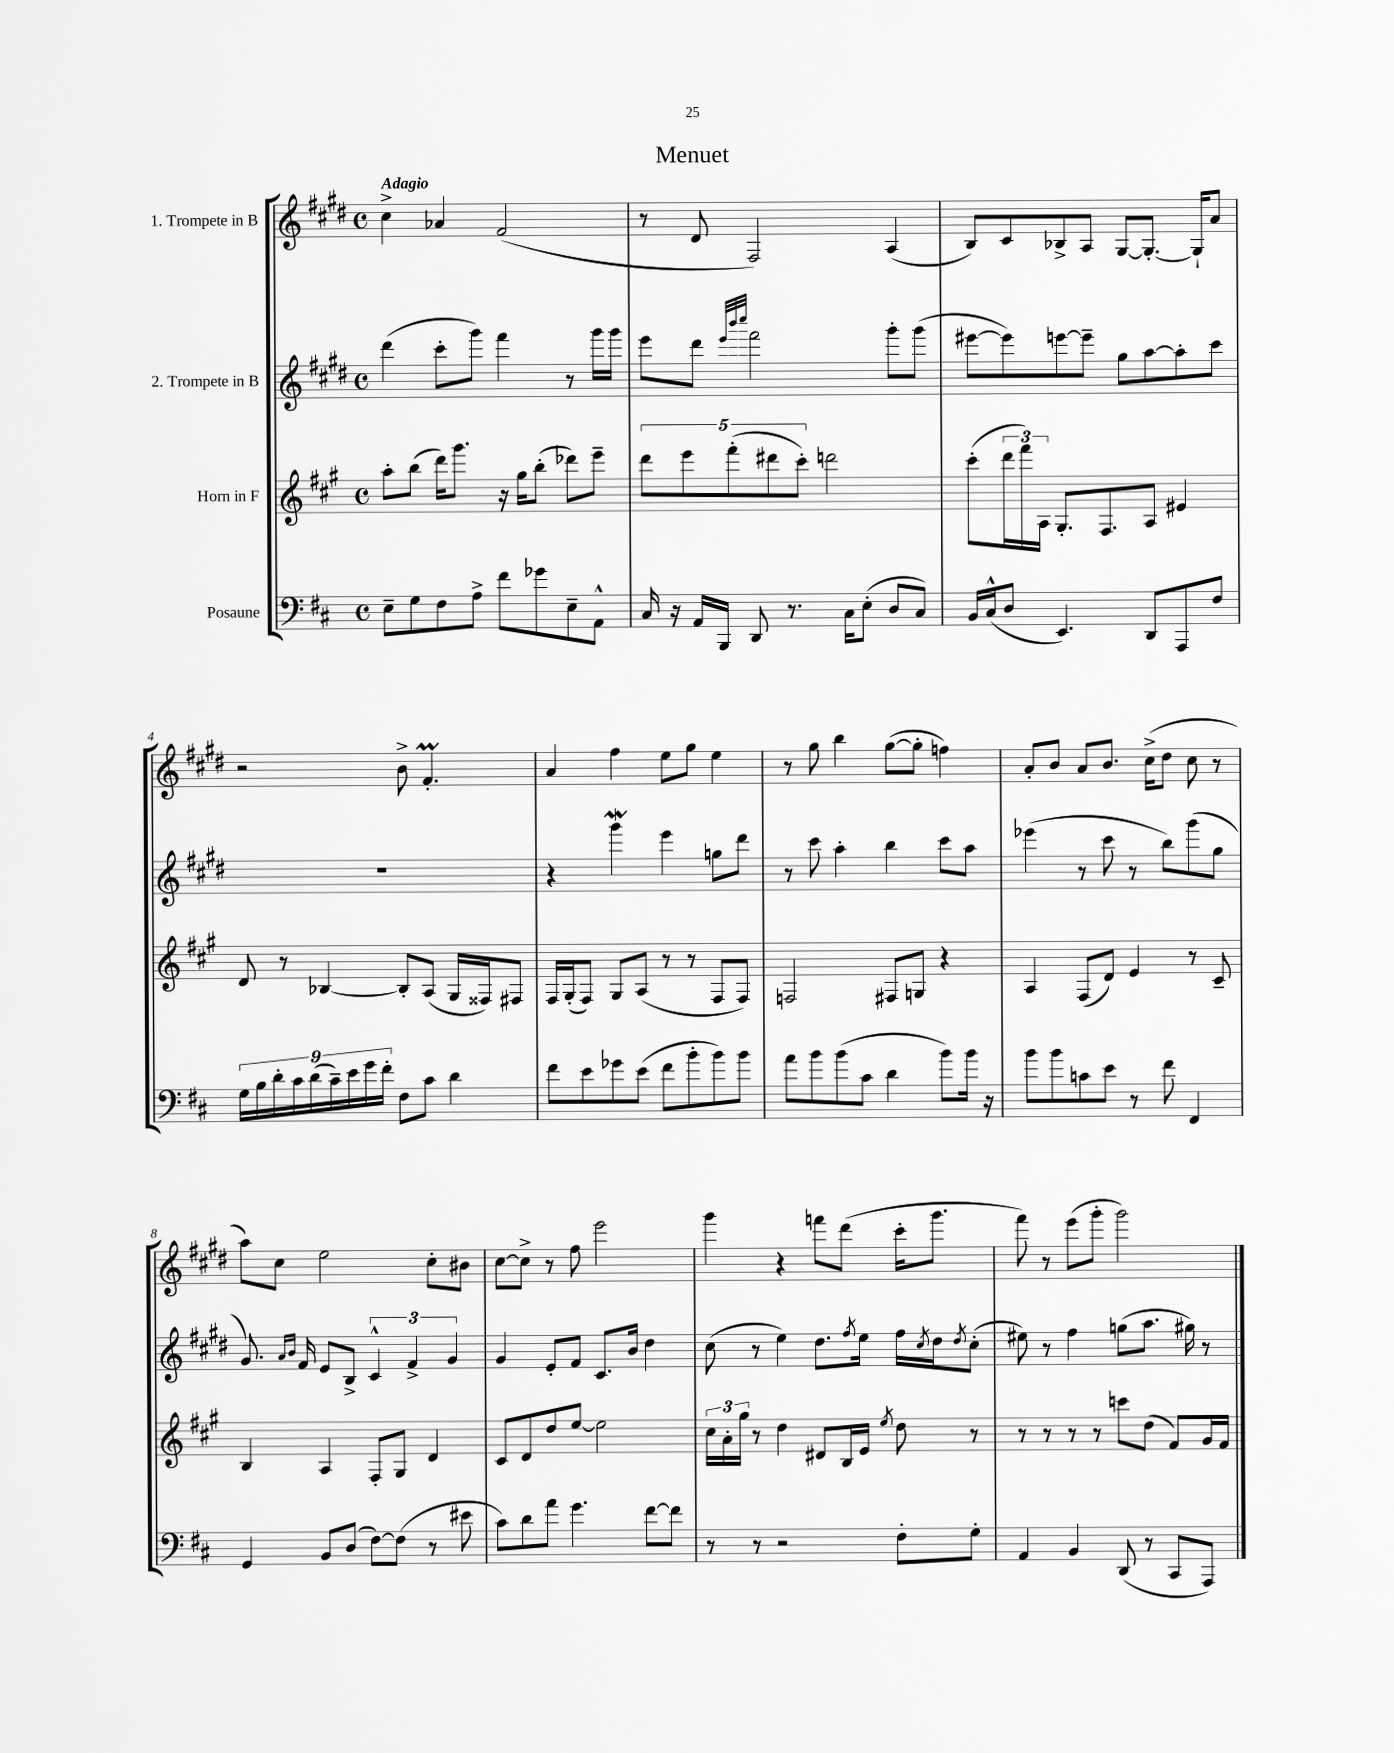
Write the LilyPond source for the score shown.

\header { title = "Menuet" }
<<
\new StaffGroup <<
\new Staff = "s0" \with { instrumentName = "1. Trompete in B" } {
    \clef treble \key e \major \defaultTimeSignature \time 4/4 \tempo "Adagio"
    cis''4-> aes'4 fis'2( |
    r8 dis'8 fis2) a4( |
    b8) cis'8 bes8-> a8 gis8~ gis8.~-. gis16-! a'8 |
    r2 b'8-> fis'4.-.\prall |
    a'4 fis''4 e''8 gis''8 e''4 |
    r8 gis''8 b''4 gis''8~( gis''8-. f''4) |
    a'8-. b'8 a'8 b'8. cis''16->( dis''8 cis''8 r8 |
    a''8) cis''8 e''2 cis''8-. bis'8 |
    cis''8~ cis''8-> r8 fis''8 e'''2 |
    gis'''4 r4 f'''8 dis'''8( cis'''16-. gis'''8. |
    fis'''8) r8 e'''8( gis'''8-. gis'''2) \bar "|." |
}
\new Staff = "s1" \with { instrumentName = "2. Trompete in B" } {
    \clef treble \key e \major \defaultTimeSignature \time 4/4
    dis'''4( cis'''8-. gis'''8) fis'''4 r8 gis'''16 gis'''16 |
    e'''8 dis'''8 \grace { e'''32 b'''32 cis''''32 } fis'''2 gis'''8-. gis'''8( |
    eis'''8~ eis'''8) e'''8~ e'''8-- gis''8 a''8~ a''8-. cis'''8 |
    R1 |
    r4 gis'''4\mordent e'''4 g''8 dis'''8 |
    r8 cis'''8 a''4-. b''4 cis'''8 a''8 |
    ees'''4( r8 cis'''8 r8 b''8) gis'''8( gis''8 |
    gis'8.) \grace { a'16 b'16 } fis'16 e'8 b8-> \tuplet 3/2 { cis'4-^ fis'4-> gis'4 } |
    gis'4 e'8-. fis'8 cis'8. b'16 dis''4 |
    cis''8( r8 e''4) dis''8. \acciaccatura { fis''8 } e''16 fis''16 \acciaccatura { cis''8 } dis''16 \acciaccatura { dis''8 } cis''8-.( |
    eis''8) r8 fis''4 g''8( a''8. gis''16) r8 \bar "|." |
}
\new Staff = "s2" \with { instrumentName = "Horn in F" } {
    \clef treble \key a \major \defaultTimeSignature \time 4/4
    a''8-. b''8( d'''16) gis'''8. r16 gis''16 b''8-.( des'''8) e'''8-- |
    \tuplet 5/4 { d'''8 e'''8 fis'''8-.( dis'''8 cis'''8-.) } d'''2 |
    cis'''8-.( \tuplet 3/2 { d'''16 fis'''16) a16 } gis8.-. fis8. a8 eis'4 |
    d'8 r8 bes4~ bes8-. a8( gis16 fisis16) fis8 |
    fis16 gis16-.( fis8) gis8 a8( r8 r8 fis8 fis8) |
    f2 fis8 g8 r4 |
    a4 fis8( d'8) e'4 r8 cis'8-- |
    b4 a4 fis8-. gis8 d'4 |
    cis'8 d'8 d''8 e''8~ e''2 |
    \tuplet 3/2 { cis''16 a'16-. gis''16 } r8 d''4 dis'8 b16 e'16 \acciaccatura { e''8 } d''8 r8 |
    r8 r8 r8 r8 c'''8 d''8( fis'8) gis'16 fis'16 \bar "|." |
}
\new Staff = "s3" \with { instrumentName = "Posaune" } {
    \clef bass \key d \major \defaultTimeSignature \time 4/4
    e8-- g8 fis8 a8-> fis'8 ges'8 e8-- a,8-^ |
    cis16 r16 a,16 b,,16 d,8 r8. cis16 e8-.( d8 cis8) |
    b,16 cis16-^( d8 e,4.) d,8 a,,8 fis8 |
    \tuplet 9/8 { g16 b16 d'16-. cis'16 d'16( cis'16--) e'16 g'16 fis'16-. } fis8 cis'8 d'4 |
    fis'8 e'8 ges'8 e'8( fis'8 b'8-. b'8) b'8 |
    a'8 b'8 b'8( cis'8 d'4 b'8) b'16 r16 |
    b'8 b'8 c'8 e'8 r8 fis'8 fis,4 |
    g,4 b,8 d8( fis8~) fis8( r8 eis'8 |
    cis'8) d'8 a'8 g'4. fis'8~ fis'8 |
    r8 r8 r2 fis8-. g8-. |
    a,4 b,4 d,8( r8 cis,8 a,,8) \bar "|." |
}
>>
>>
